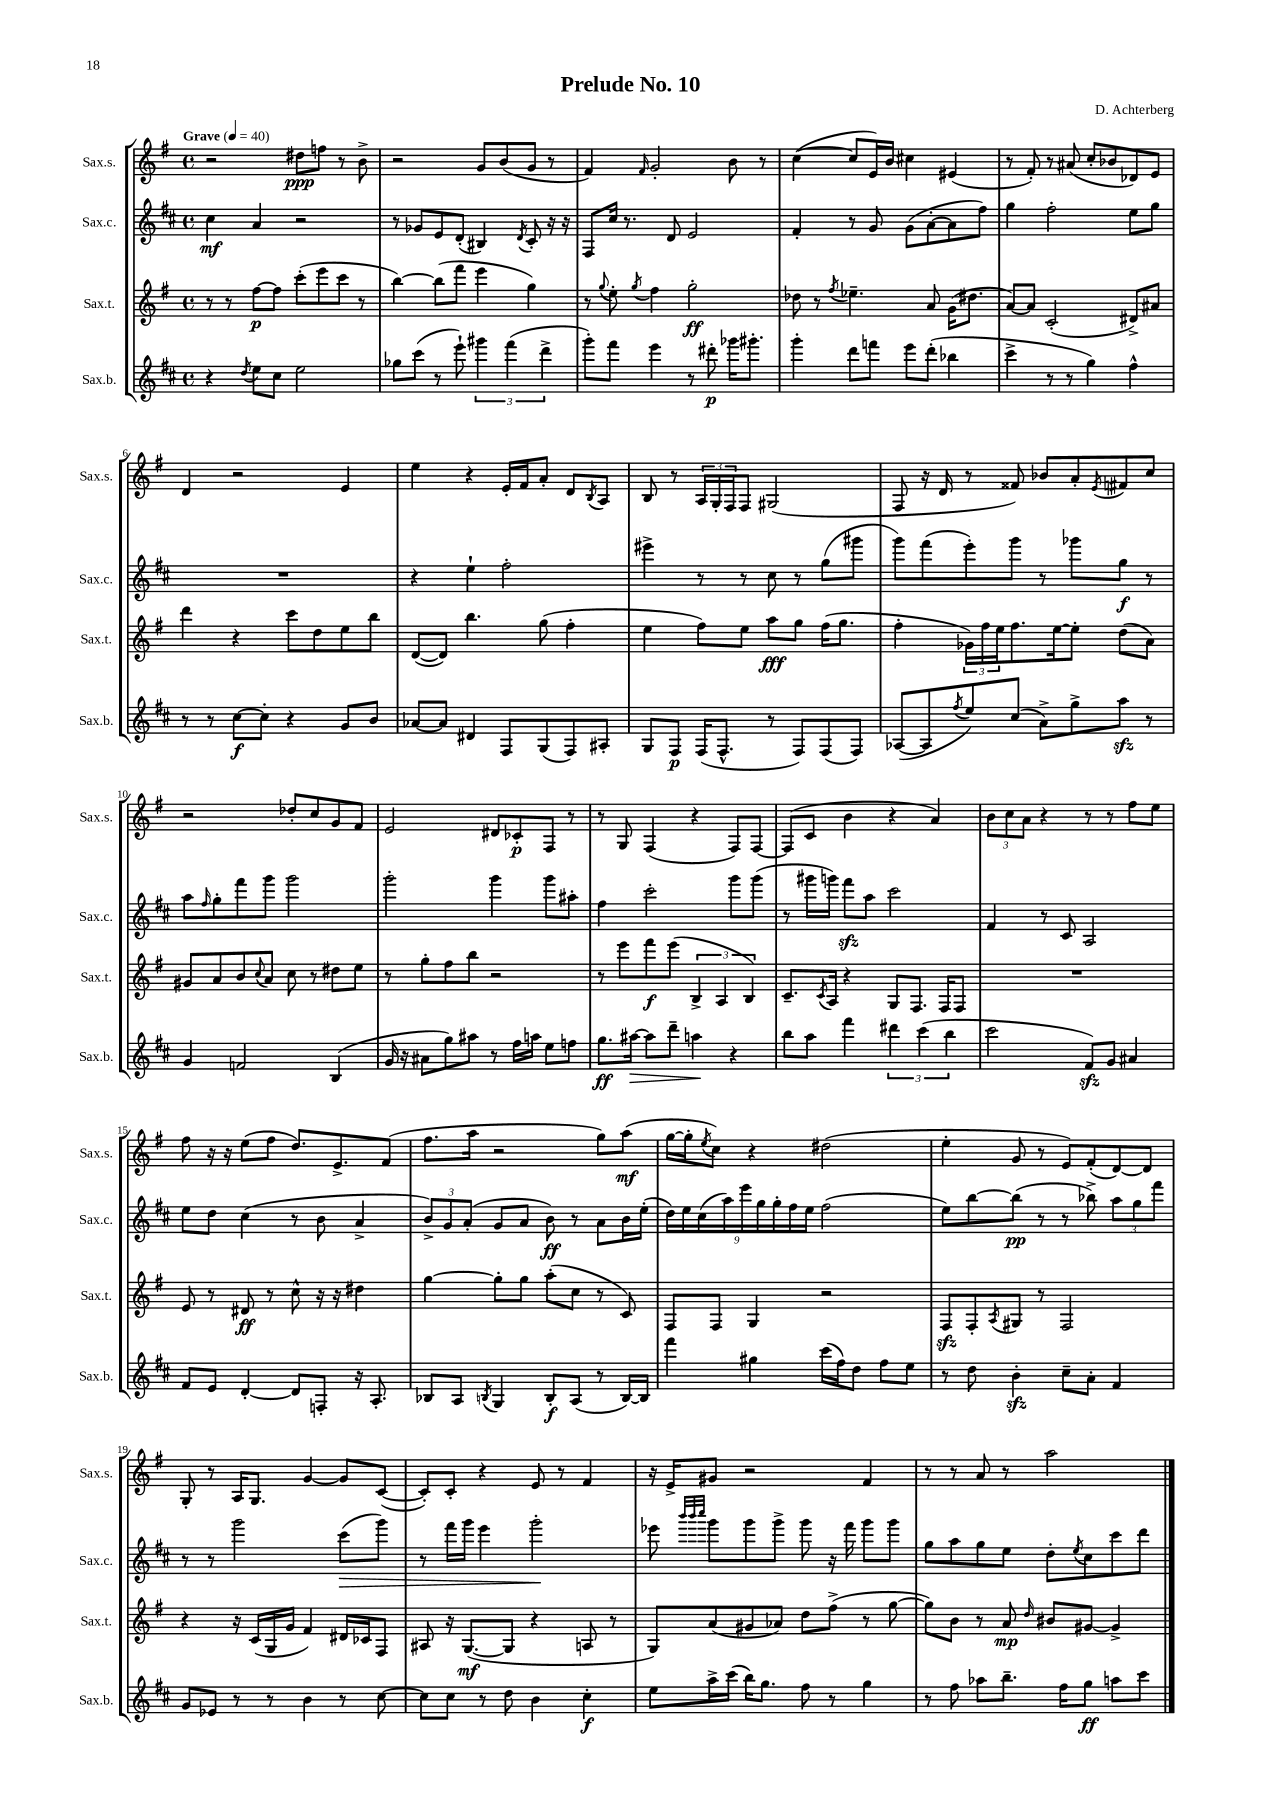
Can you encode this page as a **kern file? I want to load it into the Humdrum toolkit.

**kern	**dynam	**kern	**dynam	**kern	**dynam	**kern	**dynam
*part4	*part4	*part3	*part3	*part2	*part2	*part1	*part1
*staff4	*staff4	*staff3	*staff3	*staff2	*staff2	*staff1	*staff1
*I"Sax.b.	*	*I"Sax.t.	*	*I"Sax.c.	*	*I"Sax.s.	*
*I'Sax.b.	*	*I'Sax.t.	*	*I'Sax.c.	*	*I'Sax.s.	*
*clefG2	*	*clefG2	*	*clefG2	*	*clefG2	*
*k[f#c#]	*	*k[f#]	*	*k[f#c#]	*	*k[f#]	*
*M4/4	*	*M4/4	*	*M4/4	*	*M4/4	*
*met(c)	*	*met(c)	*	*met(c)	*	*met(c)	*
*MM40	*	*MM40	*	*MM40	*	*MM40	*
=1	=1	=1	=1	=1	=1	=1	=1
!	!	!	!	!	!	!LO:TX:a:B:t=Grave	!
4r	.	8r	.	4cc#\	mf	2r	.
.	.	8r	.	.	.	.	.
8qdd/	.	.	.	.	.	.	.
8ee\L	.	[8ff#\L	p	4a/	.	.	.
8cc#\J	.	8ff#\J]	.	.	.	.	.
2ee\	.	(8ccc'\L	.	2r	.	8dd#X\L	ppp
.	.	8eee\	.	.	.	8ffn\J	.
.	.	8ccc\J	.	.	.	8r	.
.	.	8r	.	.	.	8b^\	.
=2	=2	=2	=2	=2	=2	=2	=2
8gg-X\L	.	[4bb\)	.	8r	.	2r	.
(8ccc#\J	.	.	.	8g-X/L	.	.	.
8r	.	(8bb\L]	.	8e/	.	.	.
8eee`\)	.	8fff#\J	.	(8d'/J	.	.	.
6ggg#X\	.	4eee\	.	4B#X/)	.	8g/L	.
.	.	.	.	.	.	(8b/	.
(6fff#\	.	.	.	.	.	.	.
.	.	.	.	8qd/	.	.	.
.	.	4gg\)	.	8c#'/	.	8g/J	.
6ddd^\	.	.	.	.	.	.	.
.	.	.	.	16r	.	8r	.
.	.	.	.	16r	.	.	.
=3	=3	=3	=3	=3	=3	=3	=3
8ggg'\L)	.	8r	.	8F#/L	.	4f#/)	.
.	.	8qqgg/	.	.	.	.	.
8fff#\J	.	8ee'\	.	16cc#/Jk	.	.	.
.	.	.	.	8.r	.	.	.
.	.	8qgg/	.	.	.	16qqf#/	.
4eee\	.	4ff#\	.	.	.	2g'/	.
.	.	.	.	8d/	.	.	.
8r	.	2gg'\	ff	2e/	.	.	.
8ddd#X'\	p	.	.	.	.	.	.
16ggg-X\KL	.	.	.	.	.	8b\	.
8.ggg#X'\J	.	.	.	.	.	.	.
.	.	.	.	.	.	8r	.
=4	=4	=4	=4	=4	=4	=4	=4
4ggg'\	.	8dd-X\	.	4f#'/	.	([4cc\	.
.	.	8r	.	.	.	.	.
.	.	8qff#/	.	.	.	.	.
8ddd\L	.	4.ee-X~\	.	8r	.	8cc/L]	.
8fffn\J	.	.	.	8g/	.	16e/L)	.
.	.	.	.	.	.	16b/JJ	.
8eee\L	.	.	.	(8g\L	.	4cc#X\	.
(8ddd'\J	.	8a/	.	[8a'\	.	.	.
4bb-X\	.	(16g\KL	.	8a\]	.	(4e#X/	.
.	.	8.dd#X\J	.	.	.	.	.
.	.	.	.	8ff#\J)	.	.	.
=5	=5	=5	=5	=5	=5	=5	=5
4ccc#^\	.	[8a/L)	.	4gg\	.	8r	.
.	.	8a/J]	.	.	.	8f#'/)	.
8r	.	(2c'/	.	2ff#'\	.	8r	.
8r	.	.	.	.	.	(8a#X/	.
4gg\)	.	.	.	.	.	8cc'/L	.
.	.	.	.	.	.	8b-X/	.
4ff#^^\	.	8d#X^/L)	.	8ee\L	.	8d-X/)	.
.	.	8a#X/J	.	8gg\J	.	8e/J	.
!!LO:LB:g=z
=6	=6	=6	=6	=6	=6	=6	=6
8r	.	4ddd\	.	1r	.	4d/	.
8r	.	.	.	.	.	.	.
[8cc#\L	f	4r	.	.	.	2r	.
8cc#'\J]	.	.	.	.	.	.	.
4r	.	8ccc\L	.	.	.	.	.
.	.	8dd\	.	.	.	.	.
8g/L	.	8ee\	.	.	.	4e/	.
8b/J	.	8bb\J	.	.	.	.	.
=7	=7	=7	=7	=7	=7	=7	=7
[8a-X/L	.	([8d/L	.	4r	.	4ee\	.
8a-/J]	.	8d/J])	.	.	.	.	.
4d#X/	.	4.bb\	.	4ee`\	.	4r	.
8F#/L	.	.	.	2ff#'\	.	16e'/LL	.
.	.	.	.	.	.	16f#/J	.
(8G/	.	(8gg\	.	.	.	8a'/J	.
8F#/)	.	4ff#'\	.	.	.	8d/L	.
.	.	.	.	.	.	8qB/	.
8A#X'/J	.	.	.	.	.	8A/J	.
=8	=8	=8	=8	=8	=8	=8	=8
8G/L	.	4ee\	.	4eee#X^\	.	8B/	.
8F#/J	p	.	.	.	.	8r	.
(16F#/KL	.	8ff#\L)	.	8r	.	24A/LL	.
.	.	.	.	.	.	24G'/	.
8.F#^^/J	.	.	.	.	.	.	.
.	.	.	.	.	.	24F#/J	.
.	.	8ee\J	.	8r	.	8F#/J	.
8r	.	8aa\L	fff	8cc#\	.	(2G#X/	.
8F#/L)	.	8gg\J	.	8r	.	.	.
(8F#/	.	(16ff#\KL	.	(8gg\L	.	.	.
.	.	8.gg\J	.	.	.	.	.
8F#/J)	.	.	.	8ggg#X\J	.	.	.
=9	=9	=9	=9	=9	=9	=9	=9
([8A-X/L	.	4ff#'\	.	8ggg\L)	.	8F#/	.
8A-/]	.	.	.	(8fff#\	.	16r	.
.	.	.	.	.	.	16d/	.
8qff#/	.	.	.	.	.	.	.
8ee/)	.	24g-X\LL)	.	8eee'\)	.	8r	.
.	.	24ff#\	.	.	.	.	.
.	.	24ee\J	.	.	.	.	.
(8cc#/J	.	8.ff#\	.	8ggg\J	.	8f##X/)	.
8a^\L)	.	.	.	8r	.	8b-X/L	.
.	.	[16ee\k	.	.	.	.	.
8gg^\	.	8ee'\J]	.	8ggg-X\L	.	8a'/	.
.	.	.	.	.	.	8qe/	.
8aazz\J	.	(8dd\L	.	8gg\J	f	8f#X/	.
8r	.	8a\J)	.	8r	.	8cc/J	.
!!LO:LB:g=z
=10	=10	=10	=10	=10	=10	=10	=10
4g/	.	8g#X/L	.	8aa\L	.	2r	.
.	.	.	.	16qqff#/	.	.	.
.	.	8a/	.	8gg'\	.	.	.
2fn/	.	8b/	.	8fff#\	.	.	.
.	.	8qqcc/	.	.	.	.	.
.	.	8a/J	.	8ggg\J	.	.	.
.	.	8cc\	.	2ggg\	.	8dd-X'/L	.
.	.	8r	.	.	.	8cc/	.
(4B/	.	8dd#X\L	.	.	.	8g/	.
.	.	8ee\J	.	.	.	8f#/J	.
=11	=11	=11	=11	=11	=11	=11	=11
16g/	.	8r	.	2ggg'\	.	2e/	.
16r	.	.	.	.	.	.	.
8a#X\L	.	8gg'\L	.	.	.	.	.
8gg\)	.	8ff#\	.	.	.	.	.
8aa#X\J	.	8bb\J	.	.	.	.	.
8r	.	2r	.	4ggg\	.	8d#X/L	.
16ff#\LL	.	.	.	.	.	8c-X'/	p
16aan\JJ	.	.	.	.	.	.	.
8ee\L	.	.	.	8ggg\L	.	8F#/J	.
8ffn\J	.	.	.	8aa#X'\J	.	8r	.
=12	=12	=12	=12	=12	=12	=12	=12
8.gg\L	ff	8r	.	4ff#\	.	8r	.
.	.	8eee\L	.	.	.	8G/	.
!	!LO:HP:b	!	!	!	!	!	!
[16aa#X\Jk	>	.	.	.	.	.	.
8aa#\L]	.	8fff#\	f	2ccc#'\	.	(4F#/	.
8ddd~\J	.	(8eee\J	.	.	.	.	.
4aan\	.	6B^/	.	.	.	4r	.
.	.	6A/	.	.	.	.	.
4r	]	.	.	8ggg\L	.	8F#/L)	.
.	.	6B/)	.	.	.	.	.
.	.	.	.	(8ggg\J	.	[8F#/J	.
=13	=13	=13	=13	=13	=13	=13	=13
8bb\L	.	8.c~/L	.	8r	.	(8F#/L]	.
8aa\J	.	.	.	16ggg#X\LL	.	8c/J	.
.	.	8qc/	.	.	.	.	.
.	.	16A/Jk	.	16gggn\JJ)	.	.	.
4fff#\	.	4r	.	8fff#zz\L	.	4b\	.
.	.	.	.	8aa\J	.	.	.
6ddd#X\	.	8G/L	.	2ccc#\	.	4r	.
.	.	8.F#/J	.	.	.	.	.
(6ccc#\	.	.	.	.	.	.	.
.	.	.	.	.	.	4a/)	.
.	.	16F#/KL	.	.	.	.	.
6bb\	.	.	.	.	.	.	.
.	.	8F#/J	.	.	.	.	.
=14	=14	=14	=14	=14	=14	=14	=14
2ccc#\	.	1r	.	4f#/	.	12b\L	.
.	.	.	.	.	.	12cc\	.
.	.	.	.	.	.	12a\J	.
.	.	.	.	8r	.	4r	.
.	.	.	.	8c#/	.	.	.
8f#zz/L)	.	.	.	2A/	.	8r	.
8g/J	.	.	.	.	.	8r	.
4a#X/	.	.	.	.	.	8ff#\L	.
.	.	.	.	.	.	8ee\J	.
!!LO:LB:g=z
=15	=15	=15	=15	=15	=15	=15	=15
8f#/L	.	8e/	.	8ee\L	.	8ff#\	.
8e/J	.	8r	.	8dd\J	.	16r	.
.	.	.	.	.	.	16r	.
[4d'/	.	8d#X/	ff	(4cc#\	.	(8ee\L	.
.	.	8r	.	.	.	8ff#\J	.
8d/L]	.	8cc^^\	.	8r	.	8.dd/L)	.
8Fn'/J	.	16r	.	8b\	.	.	.
.	.	16r	.	.	.	8.e^/	.
16r	.	4dd#X\	.	4a^/	.	.	.
8.A'/	.	.	.	.	.	.	.
.	.	.	.	.	.	(8f#/J	.
=16	=16	=16	=16	=16	=16	=16	=16
8B-X/L	.	[4gg\	.	12b^/L)	.	8.ff#\L	.
.	.	.	.	12g/	.	.	.
8A/J	.	.	.	.	.	.	.
.	.	.	.	(12a'/J	.	.	.
.	.	.	.	.	.	16aa\Jk	.
8qBn/	.	.	.	.	.	.	.
4G/	.	8gg'\L]	.	8g/L	.	2r	.
.	.	8gg\J	.	8a/J	.	.	.
8B'/L	f	(8aa'\L	.	8b\)	ff	.	.
(8A/J	.	8cc\J	.	8r	.	.	.
8r	.	8r	.	8a\L	.	8gg\L)	.
[16B/LL)	.	8c/)	.	16b\L	.	(8aa\J	mf
16B/JJ]	.	.	.	(16ee'\JJ	.	.	.
=17	=17	=17	=17	=17	=17	=17	=17
4fff#\	.	8F#/L	.	18dd\LL)	.	[16gg\LL	.
.	.	.	.	18ee\	.	.	.
.	.	.	.	.	.	16gg'\J]	.
.	.	.	.	(18cc#\	.	.	.
.	.	.	.	.	.	8qee/	.
.	.	8F#/J	.	.	.	8cc\J)	.
.	.	.	.	18aa\)	.	.	.
.	.	.	.	18eee\	.	.	.
4gg#X\	.	4G/	.	.	.	4r	.
.	.	.	.	18gg\	.	.	.
.	.	.	.	18gg'\	.	.	.
.	.	.	.	18ff#\	.	.	.
.	.	.	.	18ee\JJ	.	.	.
(16ccc#\LL	.	2r	.	(2ff#\	.	(2dd#X\	.
16ff#\J)	.	.	.	.	.	.	.
8dd\J	.	.	.	.	.	.	.
8ff#\L	.	.	.	.	.	.	.
8ee\J	.	.	.	.	.	.	.
=18	=18	=18	=18	=18	=18	=18	=18
8r	.	8F#zz/L	.	8ee\L)	.	4ee'\	.
8dd\	.	8F#'/	.	[8bb\	.	.	.
.	.	8qA/	.	.	.	.	.
4bzz'\	.	8G#X/J	.	(8bb\J]	pp	8g/	.
.	.	8r	.	8r	.	8r	.
8cc#~\L	.	2F#/	.	8r	.	8e/L)	.
8a'\J	.	.	.	8bb-X^\)	.	(8f#'/	.
4f#/	.	.	.	12aa\L	.	[8d/)	.
.	.	.	.	12gg\	.	.	.
.	.	.	.	.	.	8d/J]	.
.	.	.	.	12fff#\J	.	.	.
!!LO:LB:g=z
=19	=19	=19	=19	=19	=19	=19	=19
8g/L	.	4r	.	8r	.	8G'/	.
8e-X/J	.	.	.	8r	.	8r	.
8r	.	16r	.	2ggg\	.	16A/KL	.
.	.	(16c/LL	.	.	.	8.G/J	.
8r	.	16G/	.	.	.	.	.
.	.	16g/JJ	.	.	.	.	.
4b\	.	4f#/)	.	.	.	[4g/	.
!	!	!	!	!	!LO:HP:b	!	!
8r	.	16d#X/LL	.	(8ccc#\L	>	8g/L]	.
.	.	16c-X/J	.	.	.	.	.
[8cc#\	.	8F#/J	.	8ggg\J)	.	([8c/J	.
=20	=20	=20	=20	=20	=20	=20	=20
8cc#\L]	.	8A#X/	.	8r	.	8c'/L])	.
8cc#\J	.	16r	.	16fff#\LL	.	8c'/J	.
.	.	([8.G/L	mf	16ggg\JJ	.	.	.
8r	.	.	.	4eee\	.	4r	.
8dd\	.	8G/J]	.	.	.	.	.
4b\	.	4r	.	2ggg'\	.	8e/	.
.	.	.	.	.	.	8r	.
4cc#'\	f	8An/	.	.	.	4f#/	.
.	.	8r	.	.	.	.	.
.	.	.	.	.	]	.	.
=21	=21	=21	=21	=21	=21	=21	=21
8ee\L	.	8G/L)	.	8eee-X\	.	16r	.
.	.	.	.	.	.	16e^/KL	.
.	.	.	.	32qqbbb/LLL	.	.	.
.	.	.	.	32qqbbb/	.	.	.
.	.	.	.	32qqcccc#/JJJ	.	.	.
16aa^\L	.	(8a/	.	8ggg\L	.	8g#X/J	.
(16ccc#\JJ	.	.	.	.	.	.	.
16bb\KL)	.	8g#X/	.	8ggg\	.	2r	.
8.gg\J	.	.	.	.	.	.	.
.	.	8a-X/J)	.	8ggg^\J	.	.	.
8ff#\	.	8dd\L	.	8ggg\	.	.	.
8r	.	(8ff#^\J	.	16r	.	.	.
.	.	.	.	16fff#\	.	.	.
4gg\	.	8r	.	8ggg\L	.	4f#/	.
.	.	[8gg\	.	8ggg\J	.	.	.
=22	=22	=22	=22	=22	=22	=22	=22
8r	.	8gg\L])	.	8gg\L	.	8r	.
8ff#\	.	8b\J	.	8aa\	.	8r	.
8aa-X\L	.	8r	.	8gg\	.	8a/	.
8.bb~\J	.	8a/	mp	8ee\J	.	8r	.
.	.	16qqdd/	.	.	.	.	.
.	.	8b#X/L	.	8dd'\L	.	2aa\	.
16ff#\KL	.	.	.	.	.	.	.
.	.	.	.	8qee/	.	.	.
8gg\J	ff	[8g#X/J	.	8cc#\	.	.	.
8aan\L	.	4g#^/]	.	8ccc#\	.	.	.
8ccc#\J	.	.	.	8ddd\J	.	.	.
==	==	==	==	==	==	==	==
*-	*-	*-	*-	*-	*-	*-	*-
